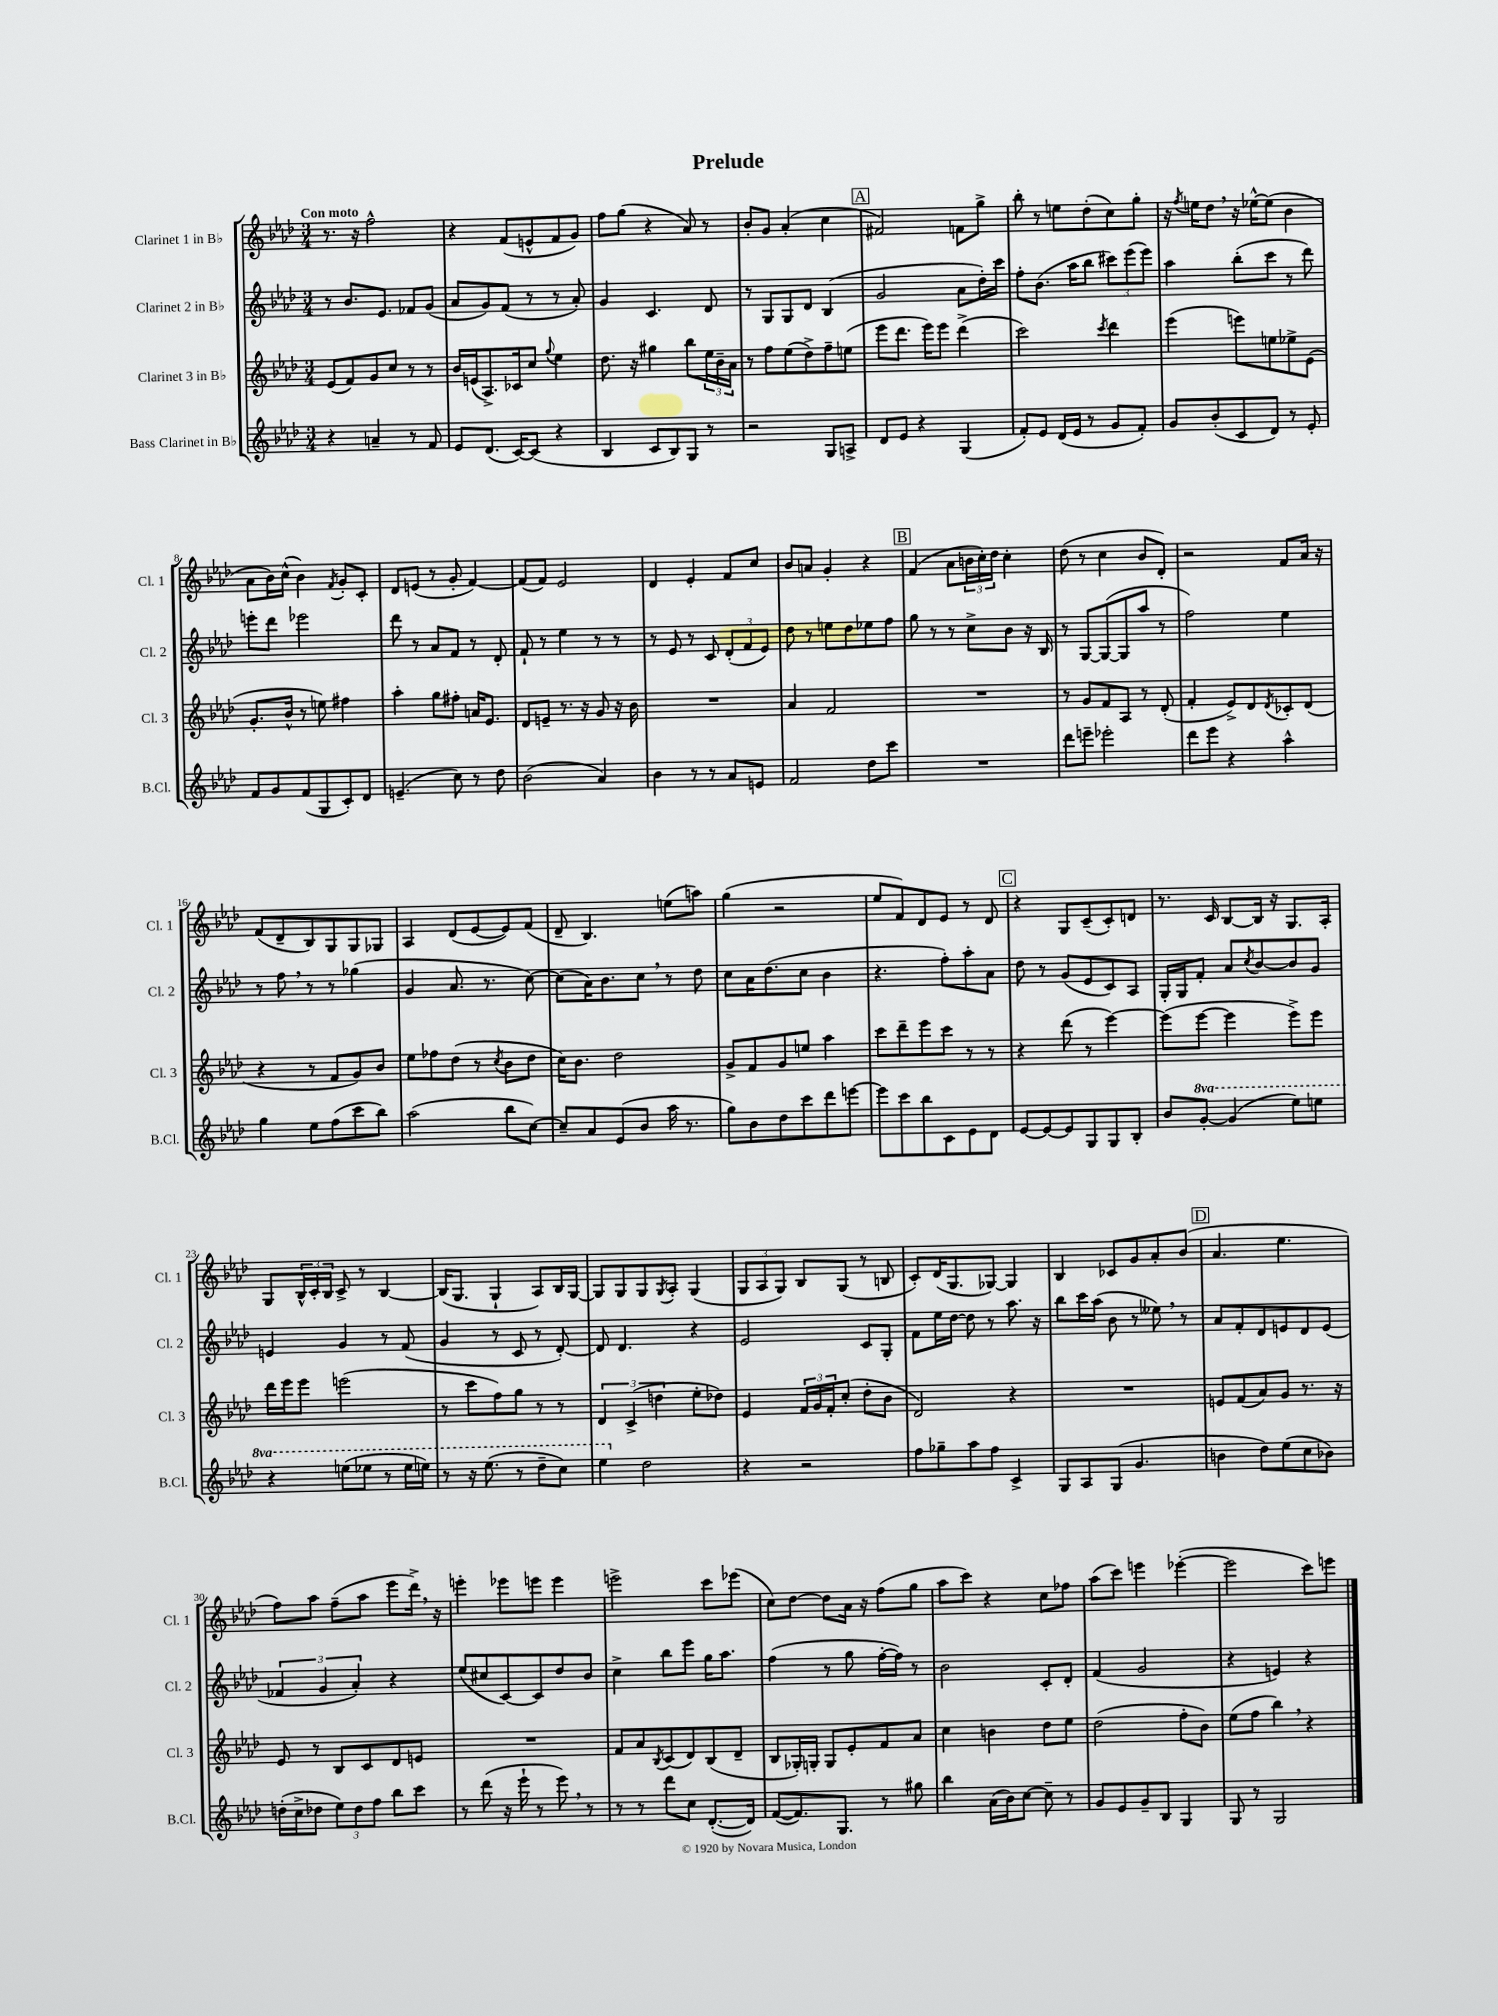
\header { title = "Prelude" }
<<
\new StaffGroup <<
\new Staff = "s0" \with { instrumentName = "Clarinet 1 in Bb" shortInstrumentName = "Cl. 1" } {
    \clef treble \key aes \major \numericTimeSignature \time 3/4 \tempo "Con moto"
    r8. r16 f''2-^ |
    r4 f'8( e'8-^ f'8 g'8) |
    f''8 g''8( r4 aes'8) r8 |
    bes'8-. g'8 aes'4-.( c''4 |
    \mark \markup { \box "A" } fis'2) f'8 g''8-> |
    bes''8-. r8 e''8 des''8-.( c''8) g''8-. |
    r16 \acciaccatura { f''8 } e''16 des''8 \breathe r16 ees''16~-^ ees''8( bes'4 |
    aes'8 bes'16) c''16-^( bes'4) \acciaccatura { f'8 } g'8-. c'8-. |
    des'8 e'8( r8 g'8-. f'4~) |
    f'8( f'8) ees'2 |
    des'4 ees'4-. f'8 c''8 |
    bes'8 a'8 g'4-. r4 |
    \mark \markup { \box "B" } f'4( aes'8 \tuplet 3/2 { b'16 c''16-.) des''16 } c''4-. |
    des''8( r8 c''4 bes'8 des'8-.) |
    r2 f'8 aes'16 r16 |
    f'8( des'8-- bes8) g8 g8 ges8 |
    aes4 des'8( ees'8~ ees'8) f'8( |
    des'8-- bes4.) e''8( a''8) |
    g''4( r2 |
    ees''8 f'8) des'8 ees'8 r8 des'8 |
    \mark \markup { \box "C" } r4 g8 c'8--( c'8-.) d'8 |
    r8. c'16 bes8~ bes16 r16 g8. aes16-. |
    g8 \tuplet 3/2 { bes16-^ c'16-. bes16 } c'8-> r8 bes4~ |
    bes16( g8. g4-! aes8) bes16 g16~ |
    g8 g8 g8 \acciaccatura { g8 } aes8-. g4( |
    \tuplet 3/2 { g8 aes8 g8) } bes8 g8( r8 b8 |
    c'8-.) des'16( g8. ges8~) ges4 |
    bes4 ces'8 g'8 aes'8-. bes'8( |
    \mark \markup { \box "D" } aes'4. ees''4. |
    f''8) aes''8 f''8--( aes''8 ees'''8 des'''16->) \breathe r16 |
    e'''4-. ees'''8 e'''8 e'''4 |
    e'''2-> c'''8 ees'''8( |
    c''8) des''8~ des''8 aes'16 r16 f''8( g''8 |
    aes''8 c'''8) r4 c''8 fes''8 |
    aes''8( c'''8) e'''4 ees'''4~-.( |
    ees'''2 c'''8) e'''8 \bar "|." |
}
\new Staff = "s1" \with { instrumentName = "Clarinet 2 in Bb" shortInstrumentName = "Cl. 2" } {
    \clef treble \key aes \major \numericTimeSignature \time 3/4
    r8 bes'8. ees'8. fes'8 g'8( |
    aes'8 g'8) f'8( r8 r8 aes'8-.) |
    g'4 c'4. des'8 |
    r8 g8 g8 des'8 bes4( |
    \mark \markup { \box "A" } g'2 aes'8 des''16-.) c'''16 |
    f''8-. bes'8.( aes''16 bes''8 \tuplet 3/2 { cis'''8) ees'''8( ees'''8) } |
    aes''4 bes''8-.( c'''8 r8 des'''8) |
    e'''8-. des'''8 ees'''2 |
    des'''8 r8 aes'8 f'8 r8 des'8-. |
    f'8-! r8 ees''4 r8 r8 |
    r8 ees'8 r8 c'8 \tuplet 3/2 { des'8-.( f'8 ees'8) } |
    des''8 r8 e''8 des''8 ees''8 f''8 |
    \mark \markup { \box "B" } g''8 r8 r8 c''8-> bes'8 r16 bes16 |
    r8 g8~ g8~( g8 aes''8 r8 |
    f''2) ees''4 |
    r8 f''8 \breathe r8 r8 ges''4( |
    g'4 aes'8. r8. c''8~) |
    c''8( aes'16) bes'8. c''8 \breathe r8 des''8 |
    c''8 aes'16 des''8.( c''8 bes'4 |
    r4. f''8-.) aes''8-. aes'8 |
    \mark \markup { \box "C" } des''8 r8 g'8( ees'8 c'8) aes8 |
    g16-. g16 f'8-. aes'8 \acciaccatura { c''8 } bes'8~ bes'8 g'8 |
    e'4 g'4 r8 f'8( |
    g'4 r8 c'8 r8 des'8~-.) |
    des'8 des'4. r4 |
    ees'2 c'8 g8-. |
    f'8 ees''16 des''16~ des''8 r8 aes''8. r16 |
    bes''8 c'''16 aes''16( bes'8 r8 eeses''8) \breathe r8 |
    \mark \markup { \box "D" } aes'8 f'8-. des'8 e'8 des'8 e'8( |
    \tuplet 3/2 { fes'4 g'4 aes'4-.) } r4 |
    ees''8( cis''8 c'8~) c'8 des''8 bes'8 |
    c''4-> bes''8 ees'''8 g''16 aes''8. |
    f''4( r8 g''8 f''16~-. f''16) r8 |
    bes'2 c'8-. des'8-. |
    f'4( g'2 |
    r4 e'4) r4 \bar "|." |
}
\new Staff = "s2" \with { instrumentName = "Clarinet 3 in Bb" shortInstrumentName = "Cl. 3" } {
    \clef treble \key aes \major \numericTimeSignature \time 3/4
    ees'8( f'8) g'8 c''8 r8 r8 |
    bes'16 e'16( aes8.->) ces'16 c''8 \appoggiatura { g''8 } ees''4 |
    des''8. r16 gis''4 bes''8 \tuplet 3/2 { ees''16 bes'16-- aes'16 } |
    r8 f''8 ees''8( des''8->) f''8-- e''8( |
    \mark \markup { \box "A" } ees'''8 des'''8. ees'''16) ees'''8 des'''4->( |
    c'''2) \acciaccatura { c'''8 } des'''4 |
    ees'''4( e'''8) e''8 ees''8-> ees'8( |
    g'8.-. bes'16-^ r8 e''8) fis''4 |
    aes''4-. g''8 fis''8-. a'16 ees'8. |
    des'8 e'8-- r8. r16 g'8 r16 bes'16 |
    R2. |
    aes'4 f'2 |
    \mark \markup { \box "B" } R2. |
    r8 g'8 f'8 aes8 r8 des'8-.( |
    f'4-. ees'8->) des'8 \acciaccatura { des'8 } ces'8-. des'8( |
    r4 r8 f'8 g'8) bes'8 |
    ees''8 fes''8 des''8( r8 \acciaccatura { c''8 } bes'8 des''8 |
    c''16) bes'8. des''2 |
    g'8-> f'8 g'8 e''8 aes''4 |
    c'''8 des'''8-- ees'''8 c'''8 r8 r8 |
    \mark \markup { \box "C" } r4 des'''8( r8 ees'''4~) |
    ees'''8( ees'''8~ ees'''4 ees'''8->) ees'''8 |
    des'''16 ees'''16 ees'''8 e'''2( |
    r8 c'''8 f''8) g''8 r8 r8 |
    \tuplet 3/2 { des'4 c'4->( d''4 } ees''8-. des''8) |
    ees'4 \tuplet 3/2 { f'16 g'16 f'16-. } c''8-.( des''8-. bes'8 |
    des'2) r4 |
    R2. |
    \mark \markup { \box "D" } e'8 f'8( aes'8) g'8 r8. r16 |
    ees'8 r8 bes8 c'8 des'8 e'8 |
    R2. |
    f'8 aes'8 \acciaccatura { bes8 } c'8( des'8) bes8( des'8-- |
    bes8 ges16-.) g16-. g8 ees'8-. f'8 aes'8 |
    c''4 b'4 des''8 ees''8 |
    des''2( f''8-. bes'8) |
    ees''8( f''8 bes''4) \breathe r4 \bar "|." |
}
\new Staff = "s3" \with { instrumentName = "Bass Clarinet in Bb" shortInstrumentName = "B.Cl." } {
    \clef treble \key aes \major \numericTimeSignature \time 3/4 \set Staff.ottavationMarkups = #ottavation-simple-ordinals
    r4 a'4-- r8 f'8 |
    ees'8 des'8.( c'16~) c'8( r4 |
    bes4 c'8 bes8) g8 r8 |
    r2 g8 a8-> |
    \mark \markup { \box "A" } des'8 ees'8 r4 g4( |
    f'8-.) ees'8 des'16( ees'16 r8 g'8 f'8-.) |
    g'8 bes'8-.( c'8 des'8) r8 ees'8-. |
    f'8 g'8 f'8( g8 c'8-.) des'8 |
    e'4.--( c''8) r8 des''8 |
    bes'2( aes'4) |
    bes'4 r8 r8 aes'8 e'8 |
    f'2 des''8 c'''8 |
    \mark \markup { \box "B" } R2. |
    des'''8 e'''8-- ees'''2-. |
    des'''8 ees'''8 r4 aes''4-^ |
    g''4 ees''8 f''8( c'''8 bes''8) |
    aes''2( bes''8 c''8~) |
    c''8-- aes'8 ees'8( bes'8 aes''16 r8. |
    g''8) bes'8 des''8 c'''8 des'''8 e'''8~ |
    e'''8 c'''8 bes''8 c'8 ees'8 des'8 |
    \mark \markup { \box "C" } ees'8~ ees'8~ ees'8 g8 g8 bes8-. |
    bes'8 \ottava #1 g''8~-. g''4( ees'''8) e'''8 |
    r4 e'''8( ees'''8 r8 ees'''16 e'''16) |
    r8 r16 ees'''8.( r8 des'''8-- c'''8) |
    ees'''4 \ottava #0 des''2 |
    r4 r2 |
    f''8 ges''8-- aes''8 f''8 c'4-> |
    g8 aes8 g8( g'4. |
    \mark \markup { \box "D" } b'4 des''8) ees''8( c''8 bes'8) |
    d''16-.( c''16-> des''8 \tuplet 3/2 { ees''8) des''8 f''8 } bes''8 c'''8 |
    r8 des'''8( r16 ees'''16-! r8 ees'''8) \breathe r8 |
    r8 r8 des'''8 c''8 des'8.~-.( des'16) |
    f'8~( f'8.) g8. r8 gis''8 |
    bes''4 aes'16( bes'16) c''8~ c''8-- r8 |
    g'8 ees'8 g'8-- bes8 g4 |
    g8 r8 g2 \bar "|." |
}
>>
>>
